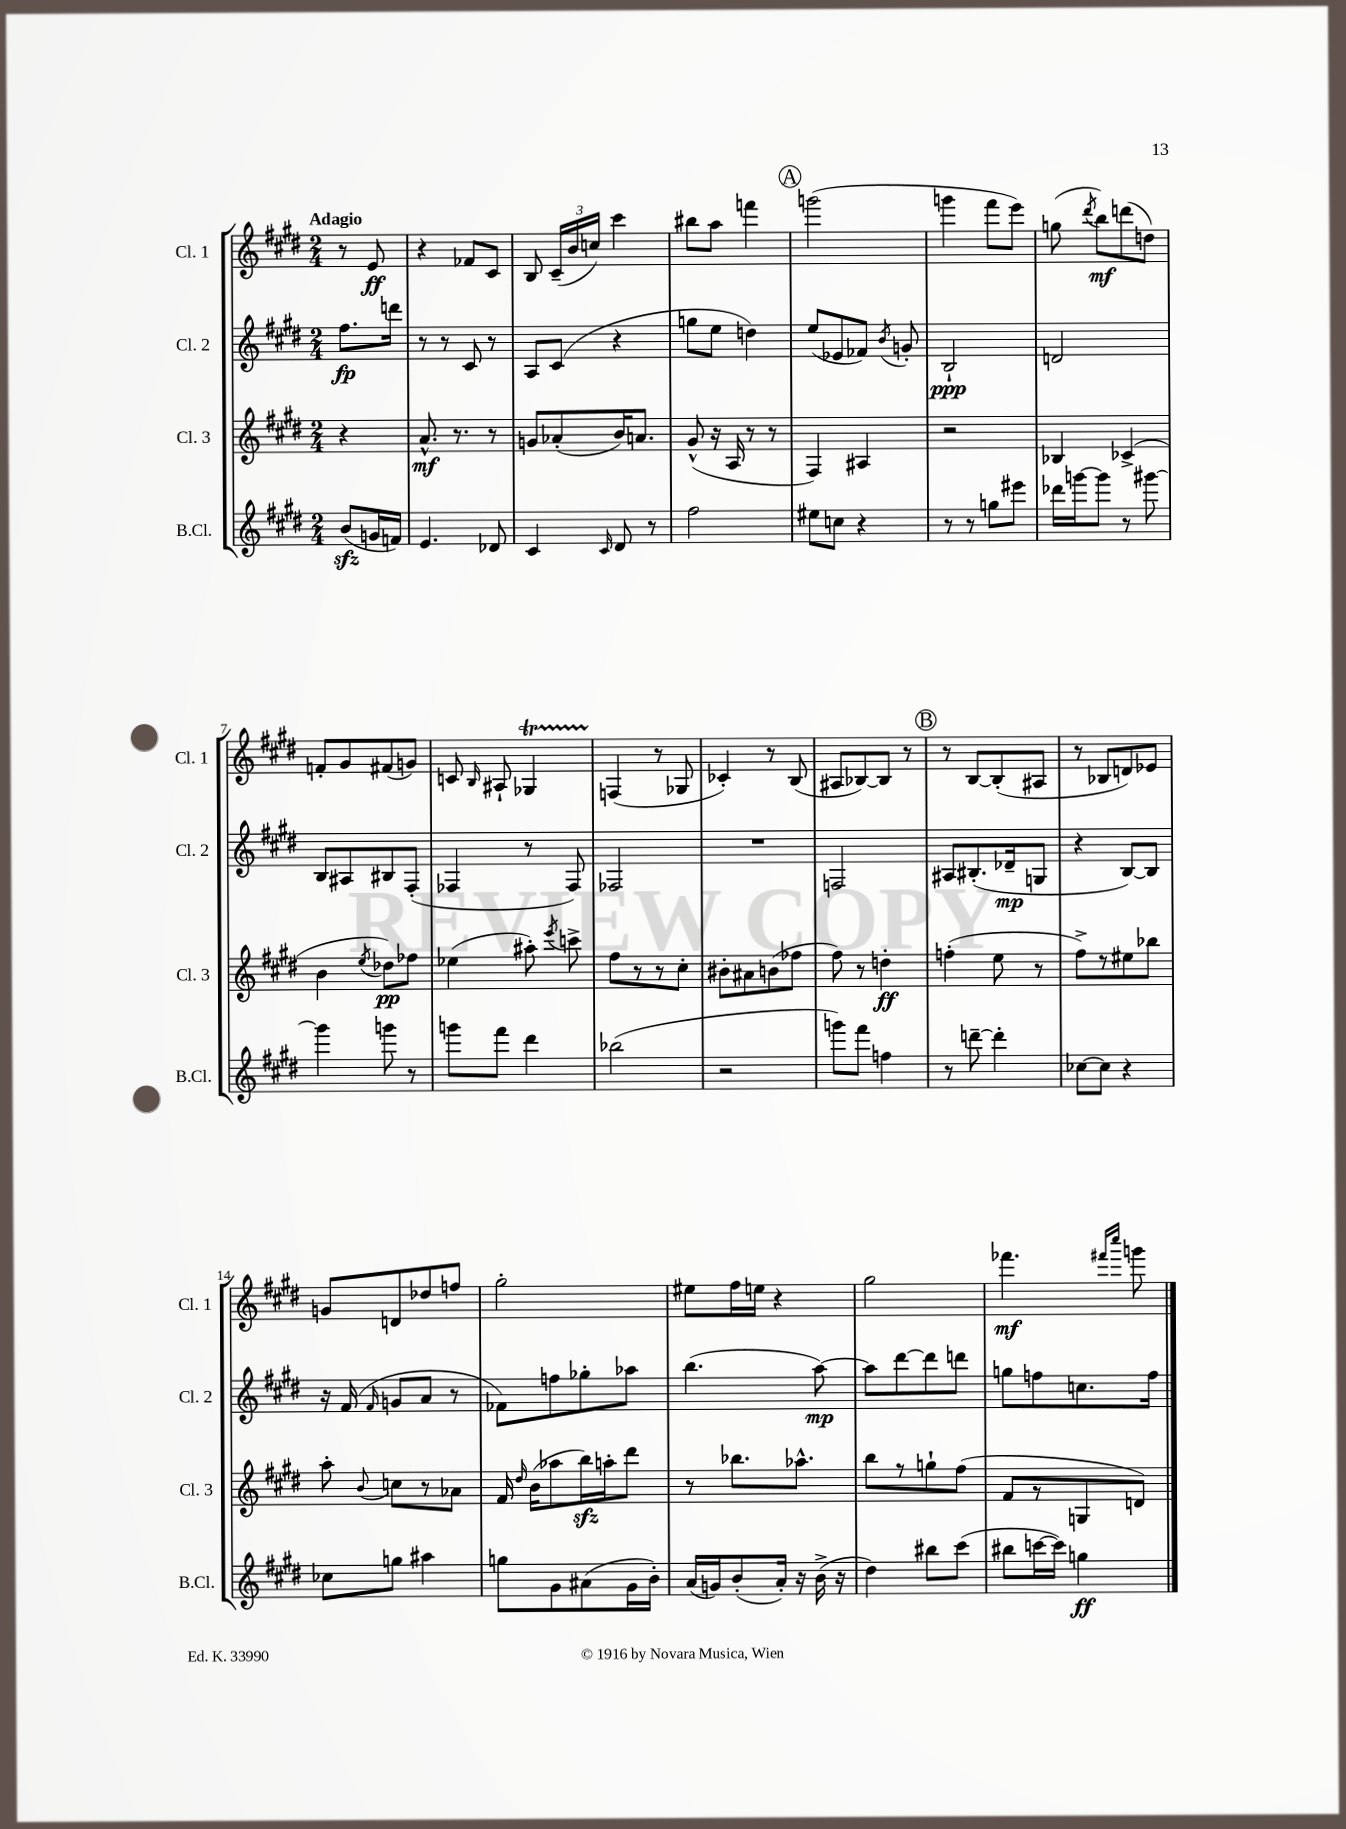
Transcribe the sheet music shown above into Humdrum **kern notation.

**kern	**kern	**kern	**kern
*staff4	*staff3	*staff2	*staff1
*clefG2	*clefG2	*clefG2	*clefG2
*k[f#c#g#d#]	*k[f#c#g#d#]	*k[f#c#g#d#]	*k[f#c#g#d#]
*M2/4	*M2/4	*M2/4	*M2/4
(8b/L	4r	8.ff#\L	8r
16g/L	.	.	8e/
16f/JJ)	.	16ddd\Jk	.
=	=	=	=
4.e/	8.a^^/	8r	4r
.	.	8r	.
.	8.r	.	.
.	.	8c#/	8f-/L
8d-/	8r	8r	8c#/J
=	=	=	=
4c#/	8g/L	8A/L	8B/
.	(8a-'/	(8c#/J	(24c#~/LL
.	.	.	24b/
.	.	.	24cc/JJ)
16qqc#/	.	.	.
8d#/	16b/K)	4r	4ccc#\
.	8.a/J	.	.
8r	.	.	.
=	=	=	=
2ff#\	(8g#^^/	8gg\L	8bb#\L
.	16r	8ee\J	8aa\J
.	16A/	.	.
.	8r	4dd\)	4fff\
.	8r	.	.
=	=	=	=
8ee#\L	4F#/)	(8ee/L	(2ggg\
8cc\J	.	8e-/	.
4r	4A#/	8f-/J)	.
.	.	8qb/	.
.	.	8g'/	.
=	=	=	=
8r	2r	2B`/	4ggg\
8r	.	.	.
8gg\L	.	.	8fff#\L
8eee#\J	.	.	8eee\J)
=	=	=	=
16ddd-\LL	4B-/	2d/	(8gg\
[16ggg\J	.	.	.
.	.	.	8qddd#/
8ggg\]J	.	.	8bb\L)
8r	(4c-^/	.	(8ddd\
[8ggg#\	.	.	8dd\J)
=	=	=	=
4ggg#\]	4b\	8B/L	8f'/L
.	.	8A#/	8g#/
.	8qee/	.	.
8ggg\	8dd-\L)	8B#/	(8f#/
8r	8ff-\J	(8F#'/J	8g/J)
=	=	=	=
8ggg\L	(4ee-\	4F-/	8c/
.	.	.	16qqB/
8fff#\J	.	.	8A#`/
4ddd#\	8aa#'\)	8r	4G-/
.	8qeee/	.	.
.	8ccc^\	8F-/)	.
=	=	=	=
(2bb-\	8ff#\L	2F-/	(4F/
.	8r	.	.
.	8r	.	8r
.	8cc#'\J	.	8G-/
=	=	=	=
2r	8b#'\L	2r	4c-'/)
.	8a#\	.	.
.	(8b\	.	8r
.	8ff-\J	.	(8B/
=	=	=	=
8ggg\L)	8ff#\)	2F/	8A#/L
8fff#\J	8r	.	[8B-/)
4ff\	4dd'\	.	8B-/]J
.	.	.	8r
=	=	=	=
8r	(4ff'\	8A#/L	8r
[8ddd~\	.	(8.B#'/	[8B/L
4ddd'\]	8ee\	.	(8B'/]
.	.	16d-~/k	.
.	8r	8G/J	8A#/J
=	=	=	=
[8cc-\L	8ff#^\L)	4r	8r
8cc-\]J	8r	.	8B-/L
4r	8ee#\	[8B/L)	8d/)
.	8bb-\J	8B/]J	8e-/J
=	=	=	=
8cc-\L	8aa'\	16r	8g/L
.	.	(16f#/	.
.	8qqb/	16qqf#/	.
8gg\J	8cc\L	8g/L	8d/
4aa#\	8r	8a/J	8dd-/
.	8a-\J	8r	8ff/J
=	=	=	=
8gg\L	16f#/	8f-\L)	2gg#'\
.	16qqdd#/	.	.
.	(16b\LK	.	.
8g#\	8aa-\	8ff\	.
(8a#\	16bb\L)	8gg-'\	.
.	16aa'\J	.	.
16g#\L	8ddd#\J	8aa-\J	.
16b'\JJ)	.	.	.
=	=	=	=
(16a/LL	8r	(4.bb\	8ee#\L
16g/J)	.	.	.
(8b'/	8.bb-\L	.	16ff#\L
.	.	.	16ee\JJ
16a'/Jk)	.	.	4r
16r	8.aa-^^\J	.	.
(16b^\	.	[8aa\)	.
16r	.	.	.
=	=	=	=
4dd#\)	8bb\L	8aa\]L	2gg#\
.	8r	[8ddd#\	.
8bb#\L	8gg`\	8ddd#\]	.
(8ccc#\J	(8ff#\J	8ddd\J	.
=	=	=	=
8bb#\L	8f#/L	8gg\L	4.fff-\
[16ccc\L	8r	8ff\	.
16ccc\]JJ)	.	.	.
4gg\	8G/	8.cc\	.
.	.	.	16qqfff#/LL
.	.	.	16qqcccc#/JJ
.	8d/J)	.	8ggg\
.	.	16ff\Jk	.
==	==	==	==
*-	*-	*-	*-
